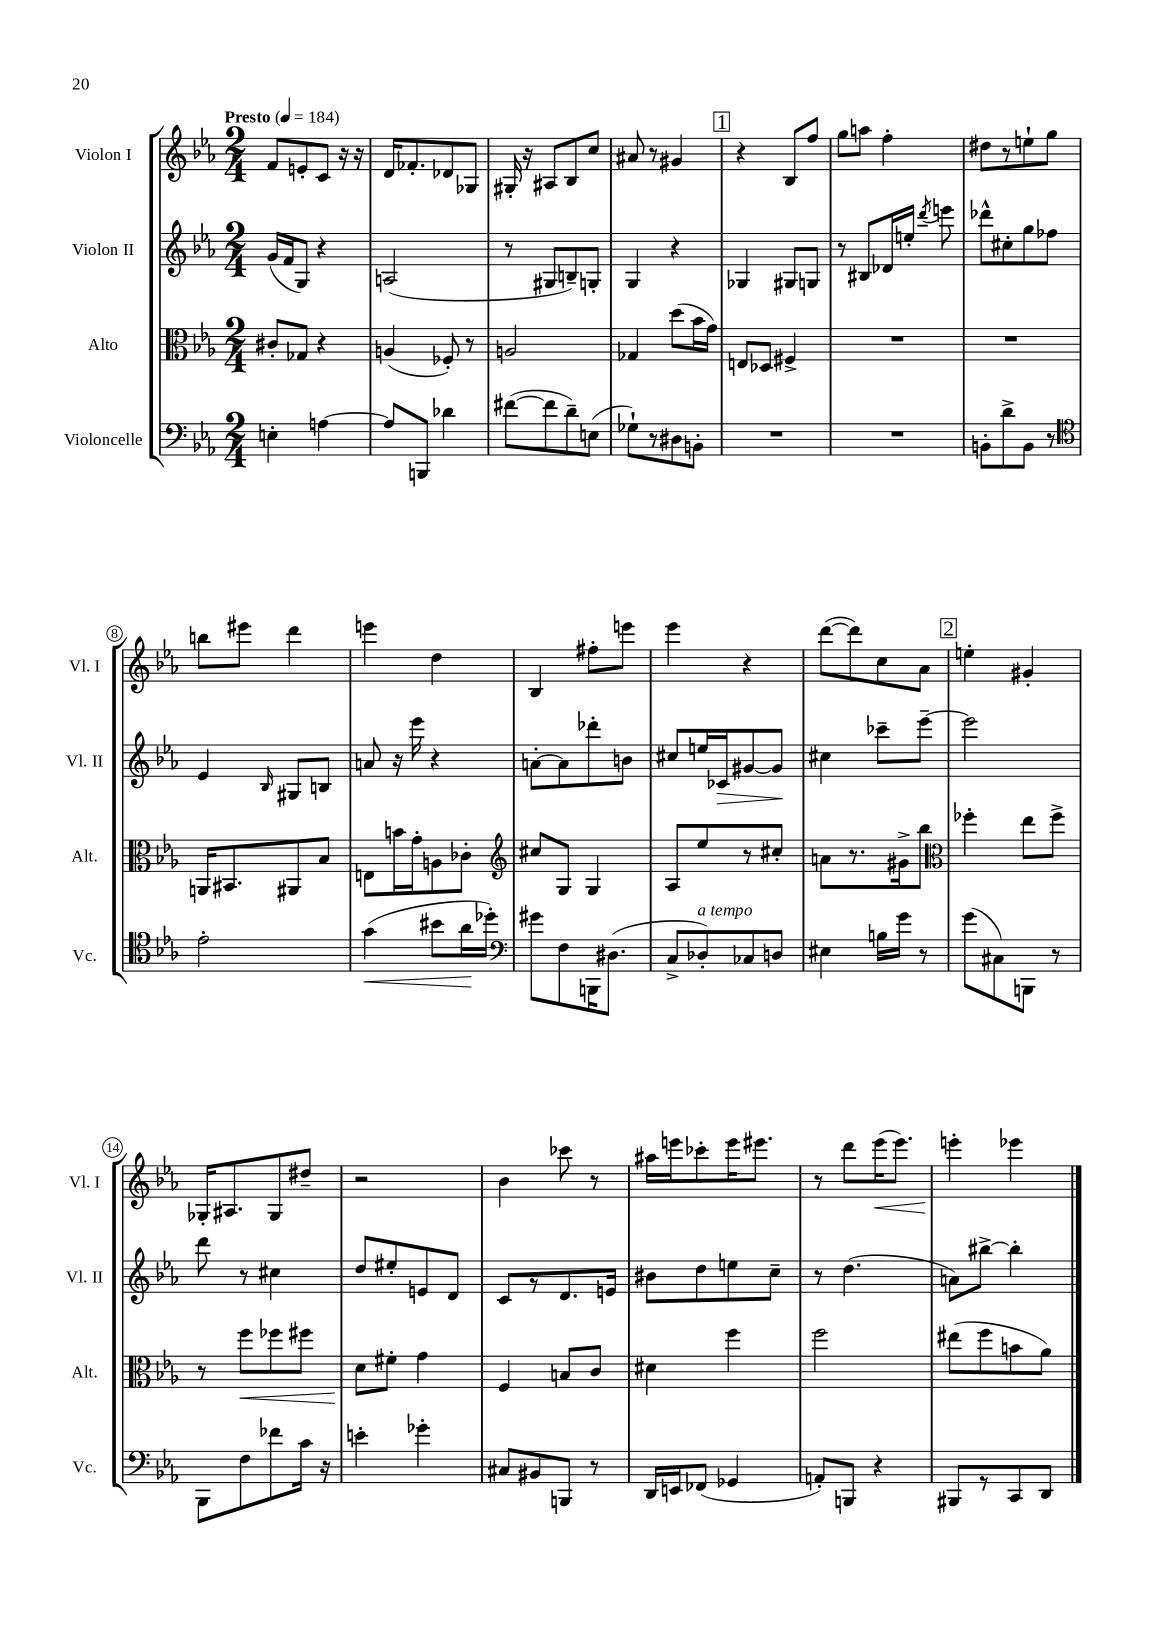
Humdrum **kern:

**kern	**kern	**kern	**kern
*staff4	*staff3	*staff2	*staff1
*clefF4	*clefC3	*clefG2	*clefG2
*k[b-e-a-]	*k[b-e-a-]	*k[b-e-a-]	*k[b-e-a-]
*M2/4	*M2/4	*M2/4	*M2/4
*MM184	*MM184	*MM184	*MM184
4E'\	8c#'/L	(16g/LL	8f/L
.	.	16f/J	.
.	8G-/J	8G/J)	8e'/
[4A\	4r	4r	8c/J
.	.	.	16r
.	.	.	16r
=	=	=	=
8A/]L	(4A/	(2A/	16d/LK
.	.	.	8.f-'/
8BBB/J	.	.	.
4d-\	8F-'/)	.	8d-/
.	8r	.	8G-/J
=	=	=	=
([8f#\L	2A/	8r	16G#'/
.	.	.	16r
8f#\]	.	8G#/L	8A#/L
8d~\)	.	8B~/)	8B-/
(8E\J	.	8G'/J	8cc/J
=	=	=	=
8G-`\L)	4G-/	4G/	8a#/
8r	.	.	8r
8D#\	(8dd\L	4r	4g#/
8BB'\J	16b-\L	.	.
.	16g\JJ)	.	.
=	=	=	=
2r	8E/L	4G-/	4r
.	8D-/J	.	.
.	4F#^/	8G#/L	8B-/L
.	.	8G/J	8ff/J
=	=	=	=
2r	2r	8r	8gg\L
.	.	8B#/L	8aa\J
.	.	16d-/L	4ff'\
.	.	16ee'/JJ	.
.	.	8qddd/	.
.	.	8eee\	.
=	=	=	=
8BB'\L	2r	8ddd-^^\L	8dd#\L
8d^\	.	8cc#'\	8r
8BB\J	.	8gg\	8ee`\
8r	.	8ff-\J	8gg\J
=	=	=	=
*clefC4	*	*	*
2e-'\	16AA/LK	4e-/	8bb\L
.	8.BB#/	.	.
.	.	.	8eee#\J
.	.	16qqB-/	.
.	8AA#/	8G#/L	4ddd\
.	8B-/J	8B/J	.
=	=	=	=
(4g\	8E\L	8a/	4eee\
.	16b\L	16r	.
.	16g'\J	16eee-\	.
8b#\L	8A\	4r	4dd\
16a-\L	8c-'\J	.	.
16dd-'\JJ)	.	.	.
=	=	=	=
*clefF4	*clefG2	*	*
8g#\L	8cc#/L	[8a'\L	4B-/
8F\	8G/J	8a\]	.
16BBB\K	4G/	8ddd-'\	8ff#'\L
(8.D#\J	.	.	.
.	.	8b\J	8eee\J
=	=	=	=
8C^/L	8A-/L	8cc#/L	4eee-\
8D-'/)	8ee-/	16ee/L	.
.	.	16c-/J	.
8C-/	8r	[8g#/	4r
8D/J	8cc#'/J	8g#/]J	.
=	=	=	=
4E#\	8a\L	4cc#\	([8ddd\L
.	8.r	.	8ddd\])
16B\LL	.	8ccc-~\L	8cc\
16g\JJ	16g#^\k	.	.
8r	8bb-\J	[8eee-~\J	8a-\J
=	=	=	=
*	*clefC3	*	*
(8g\L	4ff-'\	2eee-\]	4ee'\
8C#\)	.	.	.
8BBB\J	8ee-\L	.	4g#'/
8r	8ff-^\J	.	.
=	=	=	=
8BBB-\L	8r	8ddd\	16G-'/LK
.	.	.	8.A#/
8F\	8ff\L	8r	.
8f-\	8ff-\	4cc#\	8G-/
16c\Jk	8ff#\J	.	8dd#~/J
16r	.	.	.
=	=	=	=
4e'\	8d\L	8dd/L	2r
.	8f#'\J	8ee#'/	.
4g-'\	4g\	8e/	.
.	.	8d/J	.
=	=	=	=
8C#/L	4F/	8c/L	4b-\
8BB#/	.	8r	.
8BBB/J	8B/L	8.d/	8ccc-\
8r	8c/J	.	8r
.	.	16e/Jk	.
=	=	=	=
16DD/LL	4d#\	8b#\L	16aa#\LL
16EE/J	.	.	16eee\J
(8FF-/J	.	8dd\	8ccc-'\
4GG-/	4ff\	8ee\	16eee\K
.	.	.	8.eee#\J
.	.	8cc~\J	.
=	=	=	=
8AA'/L)	2ff\	8r	8r
8BBB/J	.	(4.dd\	8ddd\L
4r	.	.	(16eee-\K
.	.	.	8.eee-\J)
=	=	=	=
8BBB#/L	(8ee#\L	8a\L)	4eee'\
8r	8ff\	[8bb#^\J	.
8CC/	8b\	4bb#'\]	4eee-\
8DD/J	8a-\J)	.	.
==	==	==	==
*-	*-	*-	*-
